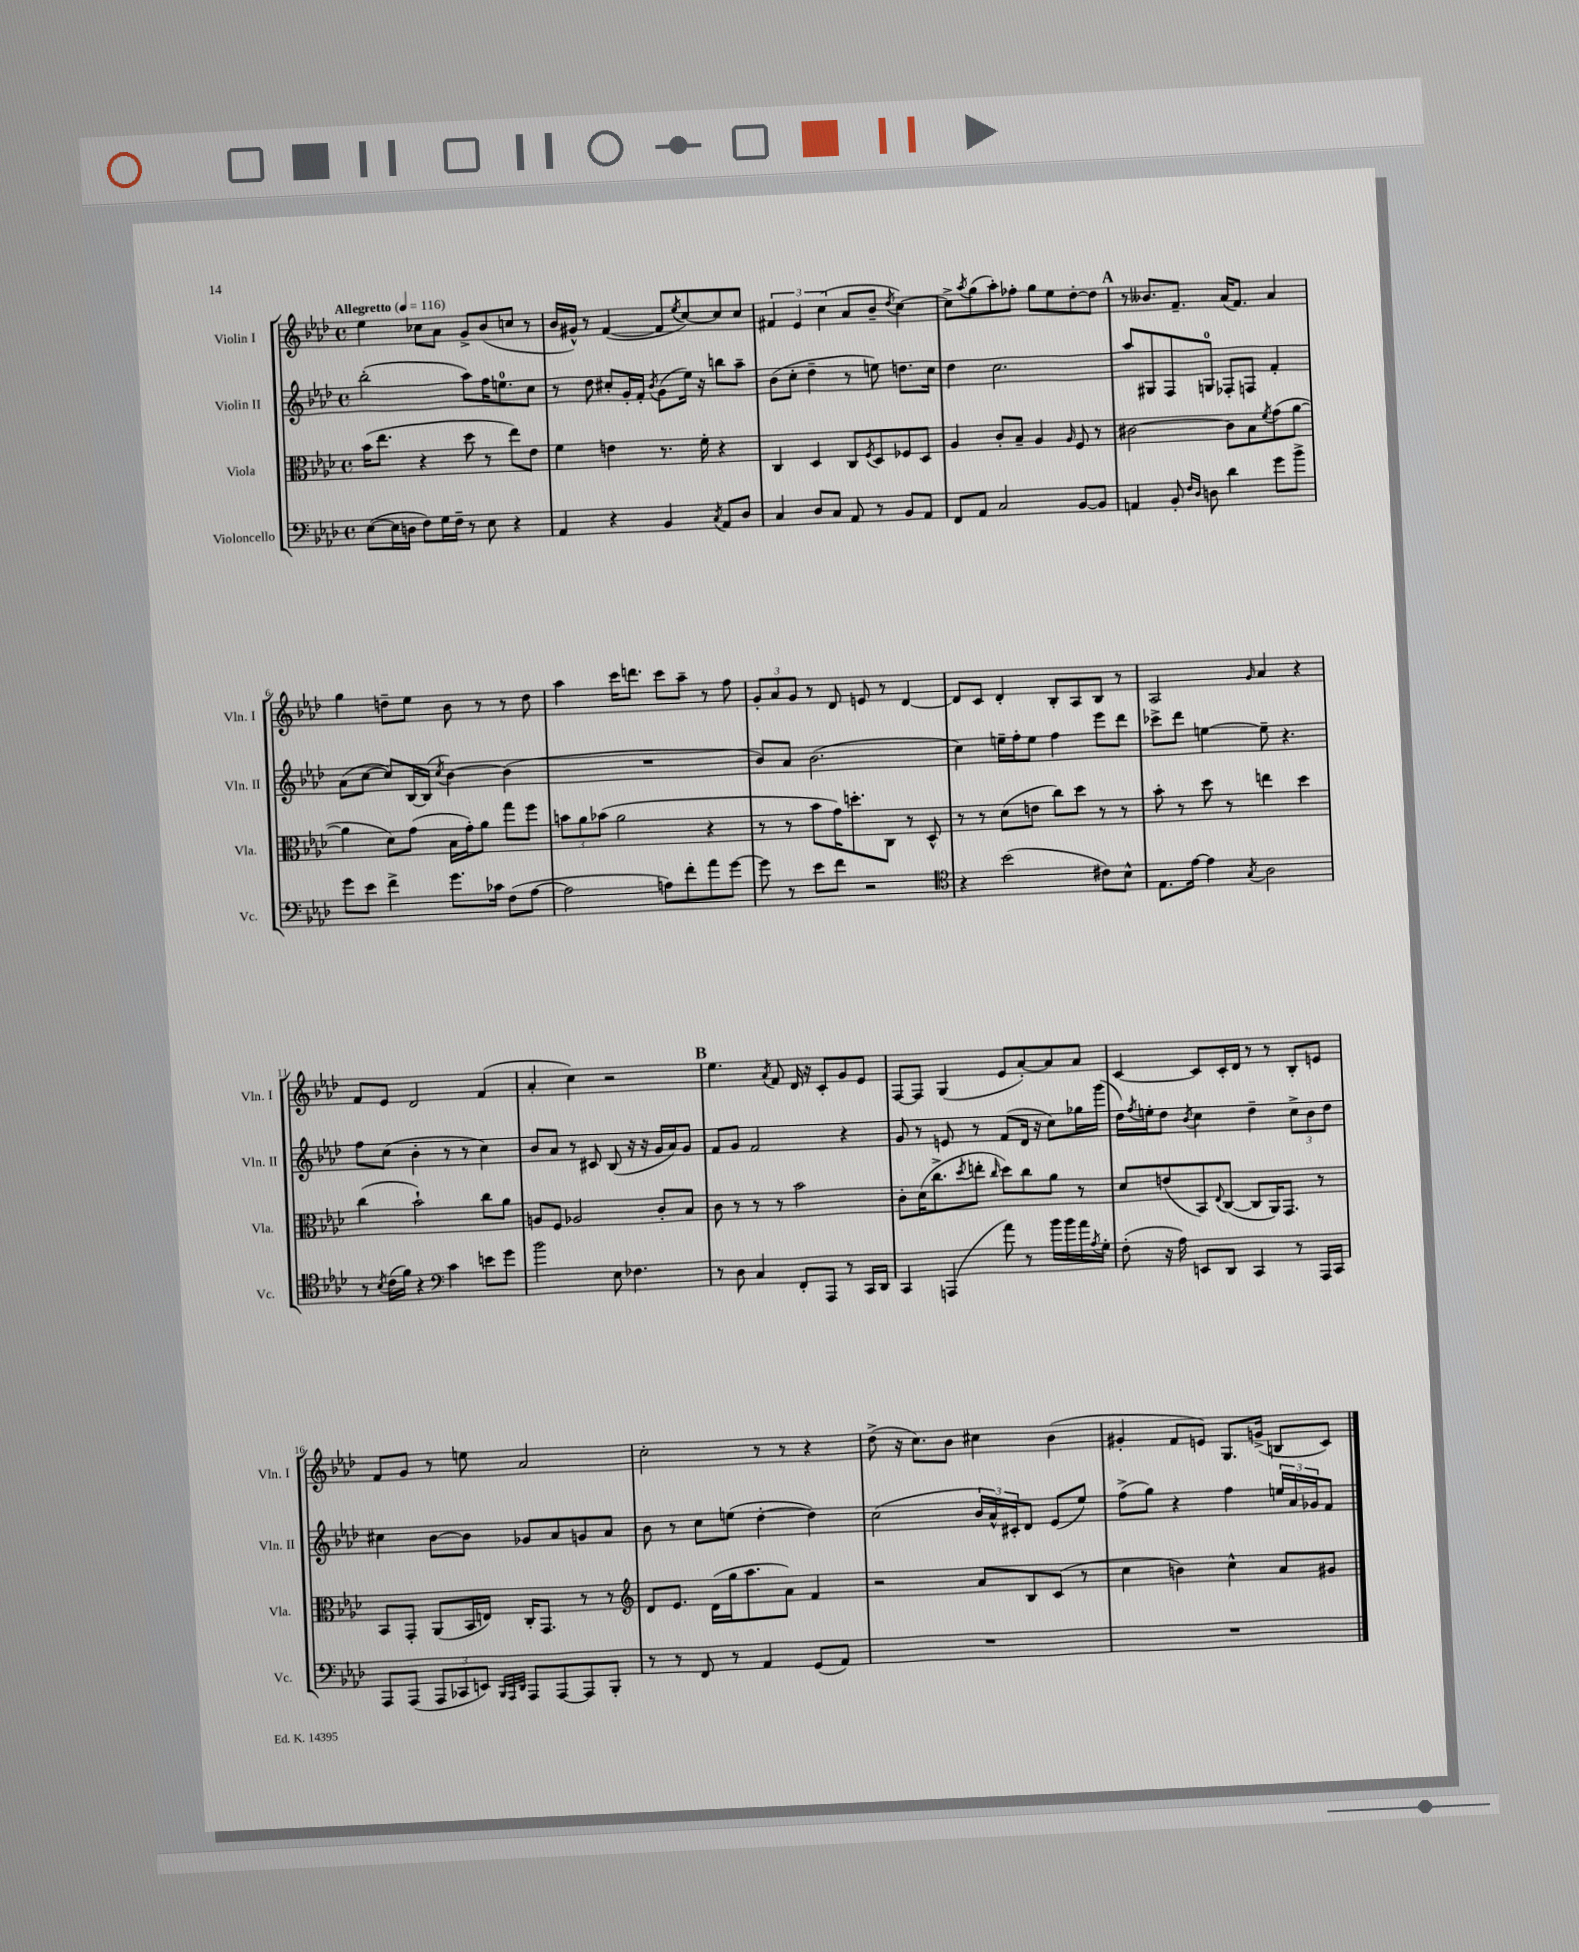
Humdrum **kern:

**kern	**kern	**kern	**kern
*part4	*part3	*part2	*part1
*staff4	*staff3	*staff2	*staff1
*I"Violoncello	*I"Viola	*I"Violin II	*I"Violin I
*I'Vc.	*I'Vla.	*I'Vln. II	*I'Vln. I
*clefF4	*clefC3	*clefG2	*clefG2
*k[b-e-a-d-]	*k[b-e-a-d-]	*k[b-e-a-d-]	*k[b-e-a-d-]
*M4/4	*M4/4	*M4/4	*M4/4
*met(c)	*met(c)	*met(c)	*met(c)
*MM116	*MM116	*MM116	*MM116
=1	=1	=1	=1
!	!	!	!LO:TX:a:B:t=Allegretto
([8E-\L	(16b-\KL	(2bb-'\	4ee-\
.	8.ee-\J	.	.
16E-\L]	.	.	.
16Dn\JJ	.	.	.
8F\L)	4r	.	8cc-X\L
16G\L	.	.	8a-\J
16F~\JJ	.	.	.
8r	8dd-\	8aa-\L)	8g^/L
8E-\	8r	16ff\K	(8b-/
.	.	8.een\	.
4r	8ee-\L)	.	8ccn/J
.	8e-\J	8cc\J	8r
=2	=2	=2	=2
4AA-/	4f\	8r	16b-/LL
.	.	.	16g#X^^/JJ)
.	.	8dd-\	8r
4r	4en\	8cc#X'/L	([4f/
.	.	16g'/L	.
.	.	16f'/JJ	.
.	.	8qb-/	.
4BB-/	8.r	(8g\L	8f/L]
.	.	.	8qee-/
.	.	16ee-\Jk)	[8cc/)
.	16f'\	16r	.
8qC/	.	.	.
8AA-/L	4r	8bbn\L	8cc/]
8D-/J	.	8aa-~\J	8cc/J
=3	=3	=3	=3
4C/	4C/	(8b-\L	6f#X/
.	.	8cc'\J	.
.	.	.	6e-/
8D-/L	4D-/	4dd-~\	.
.	.	.	(6cc\
8C/J	.	.	.
8AA-/	8C/L	8r	8a-/L
.	8qF/	.	.
8r	8D-/	8een\)	8b-~/J
.	.	.	8qdd-/
8BB-/L	8F-X/	8.ddn\L	[4cc\)
8AA-/J	8D-/J	.	.
.	.	16cc\Jk	.
=4	=4	=4	=4
8FF/L	4A-/	4dd-\	8cc^\L]
.	.	.	8qaa-/
8AA-/J	.	.	(8gg\
2C/	8c'/L	2.cc\	8aa-'\)
.	8B-~/J	.	8ff-X'\J
.	4A-/	.	8gg\L
.	.	.	8ee-\
.	16qqA-/	.	.
[8BB-/L	8F/	.	[8dd-'\
8BB-/J]	8r	.	8dd-\J]
!!LO:REH:place=s1:t=A
=5	=5	=5	=5
4AAn/	[2c#X\	8aa-/L	8r
.	.	8G#X/	8.b--X/L
8BB-'/	.	8F/	.
.	.	.	8.f~/J
16qqF/LL	.	.	.
16qqD-/JJ	.	.	.
8Dn\	.	8Gn/J	.
4d-\	8c#\L]	8F-X'/L	(16a-/KL
.	.	.	8.f/J)
.	8B-\	8Fn/J	.
.	8qf/	.	.
8g\L	(8g\	4f'/	4a-/
8b-^\J	[8a-\J	.	.
!!LO:LB:g=z
=6	=6	=6	=6
8g\L	4a-\]	(8a-\L	4gg\
8e-\J	.	[8cc\J	.
4f^\	8d-\L)	8cc/L])	8ddn~\L
.	(8g\J	[16B-/L	8ee-\J
.	.	(16B-/JJ]	.
.	.	8qcc/	.
8.g\L	16B-\LL	[4b-\)	8b-\
.	16g'\J)	.	.
.	8a-\J	.	8r
16c-X\Jk	.	.	.
(8F\L	8gg\L	(4b-\]	8r
[8A-\J	8ff\J	.	8dd\
=7	=7	=7	=7
2A-\]	12bn\L	1r	4aa-\
.	12a-\	.	.
.	(12b-X\J	.	.
.	2a-\	.	16ccc\KL
.	.	.	8.dddn\J
8An\L)	.	.	8ccc\L
8f'\	.	.	8aa-~\J
8a-\	4r	.	8r
[8g\J	.	.	8ff\
=8	=8	=8	=8
8g\]	8r	8b-/L)	12g'/L
.	.	.	12a-/
8r	8r	8a-/J	.
.	.	.	12g/J
8e-\L	8b-\L	(2.b-\	8r
8f\J	16g\K)	.	8d-/
.	8.ddn'\	.	.
2r	.	.	8en/
.	8C\J	.	8r
.	8r	.	[4d-/
.	8D-^^/	.	.
=9	=9	=9	=9
*clefC4	*	*	*
4r	8r	4cc\)	8d-/L]
.	8r	.	8c/J
(2b-\	(8d-\L	16een~\LL	4d-'/
.	.	16ff'\J	.
.	8en\J	8ee\J	.
.	8cc\L)	4ff\	8B-'/L
.	8dd-\J	.	8A-/
8c#X\L)	8r	8eee-\L	8B-/J
8B-^^\J	8r	8ddd-\J	8r
=10	=10	=10	=10
8.E-\L	8b-'\	8ccc-X^\L	2A-/
.	8r	8ddd-\J	.
[16e-\Jk	.	.	.
4e-\]	8dd-\	[4een\	.
.	8r	.	.
8qG/	.	.	16qqg/
2A-\	4een\	8ee~\]	4a-/
.	.	4.r	.
.	4dd-\	.	4r
!!LO:LB:g=z
=11	=11	=11	=11
8r	(4cc\	8ff\L	8f/L
8qB-/	.	.	.
(16c\LL	.	(8cc\J	8e-/J
16f\JJ)	.	.	.
4r	2b-`\)	4b-'\	2d-/
*clefF4	*	*	*
4c\	.	8r	.
.	.	8r	.
8en\L	8cc\L	4cc\)	(4f/
8g\J	8a-\J	.	.
=12	=12	=12	=12
2b-\	8An/L	8b-/L	4a-'/
.	8F/J	8a-/J	.
.	2A-X/	8r	4cc\)
.	.	8c#X/	.
8E-\	.	(8B-/	2r
4.F-X\	.	16r	.
.	.	16r	.
.	8c'/L	16g/LL	.
.	.	16a-/J)	.
.	8B-/J	8g/J	.
!!LO:REH:place=s1:t=B
=13	=13	=13	=13
8r	8c\	8f/L	4.ee-\
8D-\	8r	8g/J	.
4C/	8r	2f/	.
.	.	.	8qa-/
.	8r	.	8f/
8FF'/L	2b-\	.	16d-/
.	.	.	16r
8AAA-/J	.	.	8c'/L
8r	.	4r	8g/
16CC/LL	.	.	8e-/J
16DD-/JJ	.	.	.
=14	=14	=14	=14
4CC/	8c'\L	8g/	[8F/L
.	(16d-\K	8r	8F/J]
.	8.cc^\	.	.
(4AAAn/	.	8en/	(4G/
.	8qdd-/	.	.
.	8een'\J	8r	.
.	16qqcc/	.	.
8a-\)	8dd-\L)	(8f/L	8e-/L
8r	8cc\	16d-/Jk	[8a-'/)
.	.	16r	.
16b-\LL	8a-\J	8cc\L)	8a-/]
16b-\	.	.	.
16a-\	8r	16gg-X\L	8a-/J
8qA-/	.	.	.
16G'\JJ	.	(16ggg\JJ	.
=15	=15	=15	=15
(8F'\	8d-/L	16dd-\LL)	[4c/
.	.	8qff/	.
.	.	16een'\J	.
16r	(8en/	8dd-\J	.
16A-\)	.	.	.
.	.	8qb-/	.
8EEn/L	8BB-/)	4cc\	8c/L]
.	8qqE-/	.	.
8DD-/J	([8C/J	.	16c'/L
.	.	.	16d-/JJ
4CC/	8C/L]	4dd-~\	8r
.	16AA-/K)	.	8r
.	8.GG/J	.	.
8r	.	12cc^\L	8B-'/L
.	.	12b-\	.
16AAA-/LL	8r	.	8en/J
.	.	12dd-\J	.
16CC/JJ	.	.	.
!!LO:LB:g=z
=16	=16	=16	=16
8AAA-/L	8BB-/L	4cc#X\	8f/L
(8AAA-/J	8GG'/J	.	8g/J
12AAA-/L	(8AA-/L	[8b-\L	8r
12CC-X/	.	.	.
.	16BB-/L	8b-\J]	8een\
12EEn/J)	.	.	.
.	16En/JJ)	.	.
32qqBBB-/LLL	.	.	.
32qqAAA-/	.	.	.
32qqDD-/JJJ	.	.	.
8AAA-/L	16C'/KL	8g-X/L	2a-/
.	8.GG/J	.	.
[8AAA-/	.	8a-/	.
8AAA-/]	8r	8gn/	.
8BBB-'/J	8r	8a-/J	.
=17	=17	=17	=17
*	*clefG2	*	*
8r	8d-/L	8b-\	2cc'\
8r	8.e-/J	8r	.
8FF/	.	8cc\L	.
.	(16d-\LL	.	.
8r	16gg\J	(8een\J	.
.	8.aa-\	.	.
4AA-/	.	[4dd-'\	8r
.	8a-\J)	.	8r
(8GG/L	4f/	4dd-\])	4r
8AA-/J)	.	.	.
=18	=18	=18	=18
1r	2r	(2cc\	(8dd-^\
.	.	.	16r
.	.	.	8.cc\L)
.	.	.	8b-\J
.	8a-/L	24b-/LL	4cc#X\
.	.	24a-^^/)	.
.	.	24c#X'/J	.
.	8B-/	8d-/J	.
.	(8c/J	(8e-/L	(4b-\
.	8r	8ee-/J)	.
=19	=19	=19	=19
1r	4cc\	(8ff^\L	4g#X'/
.	.	8gg\J)	.
.	4bn\)	4r	8f/L
.	.	.	8en/J)
.	4cc^^\	4ff\	8.G/L
.	.	.	(16gn^/Jk
.	8a-/L	24een/LL	8Bn/L
.	.	24a-/	.
.	.	24g-X/J	.
.	8g#X/J	8f/J	8c/J)
==	==	==	==
*-	*-	*-	*-
